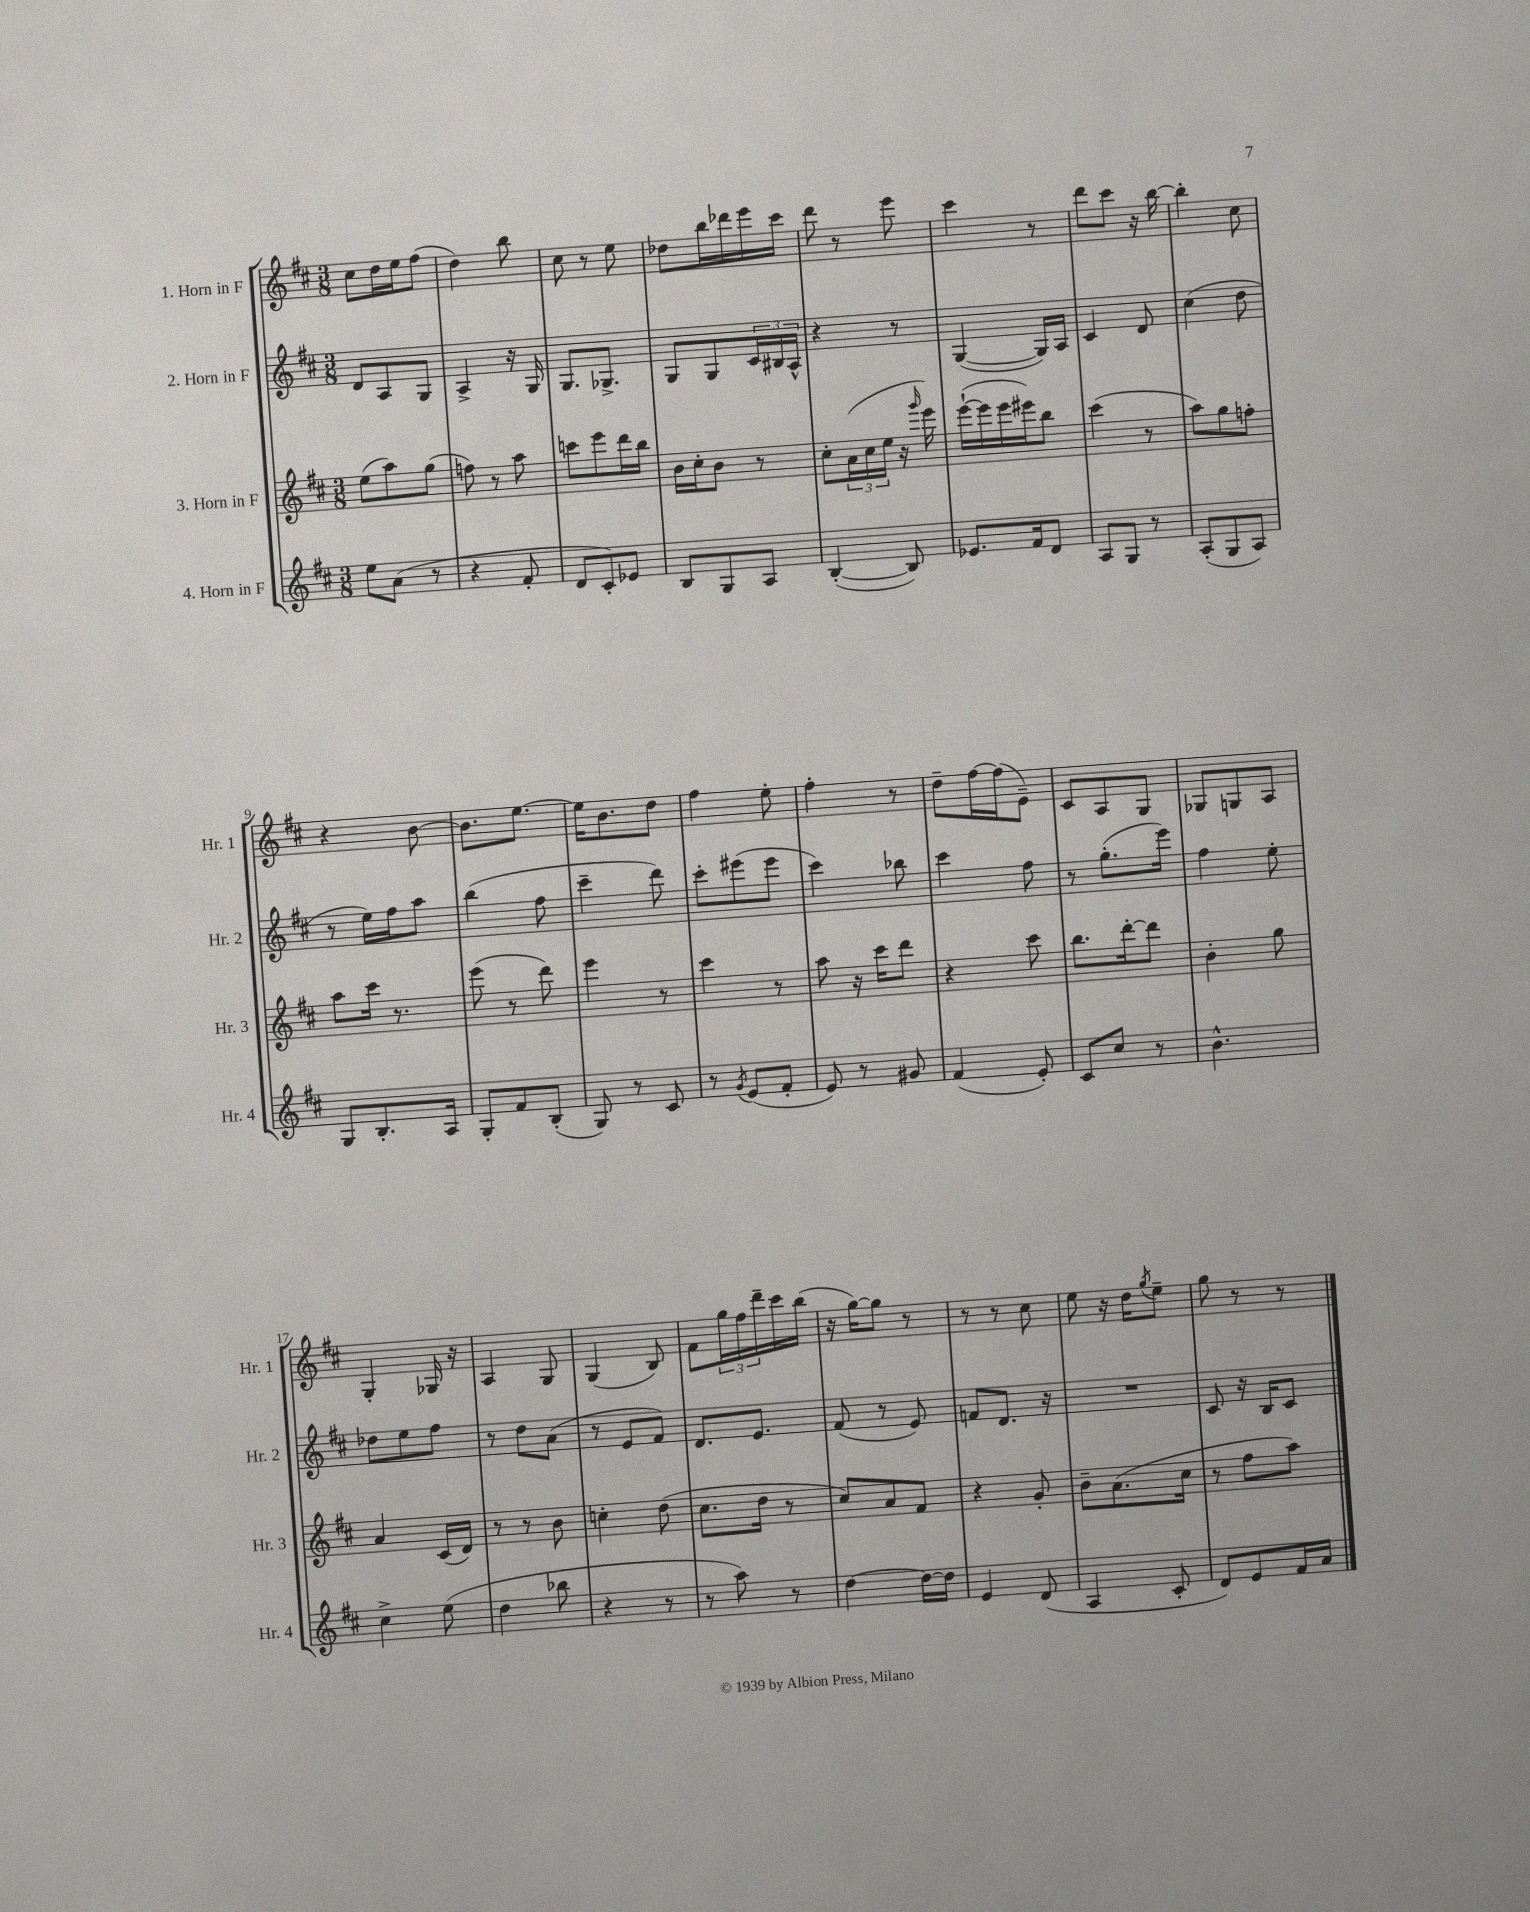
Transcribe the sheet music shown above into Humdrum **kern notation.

**kern	**kern	**kern	**kern
*staff4	*staff3	*staff2	*staff1
*clefG2	*clefG2	*clefG2	*clefG2
*k[f#c#]	*k[f#c#]	*k[f#c#]	*k[f#c#]
*M3/8	*M3/8	*M3/8	*M3/8
8ee\L	(8ee\L	8d/L	8cc#\L
(8a\J	8aa\)	8A/	16dd\L
.	.	.	16ee\J
8r	(8gg\J	8G/J	(8ff#\J
=	=	=	=
4r	8ff\)	4A^/	4dd\)
.	8r	.	.
8f#'/	8aa\	16r	8bb\
.	.	16G/	.
=	=	=	=
8d/L	8ccc\L	8.G/L	8cc#\
8c#'/)	8eee\	.	8r
.	.	8.G-^/J	.
8e-/J	16ddd\L	.	8ee\
.	16bb\JJ	.	.
=	=	=	=
8B/L	16b\LL	8G/L	8dd-\L
.	16cc#'\J	.	.
8G/	8b\J	8G/	16bb\L
.	.	.	16ddd-\
8A/J	8r	24c#/L	16eee\
.	.	24B#/	.
.	.	.	16ccc#\JJ
.	.	24A^^/JJ	.
=	=	=	=
([4B'/	8cc#'\L	4r	8ddd\
.	(24a\L	.	8r
.	24cc#\	.	.
.	24ee\JJ	.	.
8B/])	16r	8r	8eee\
.	16qqggg/	.	.
.	16eee\)	.	.
=	=	=	=
8.e-/L	([16eee`\LL	([4G/	4ccc#\
.	16eee\]	.	.
.	16eee\	.	.
16f#/k	16eee#\J)	.	.
8d/J	8bb\J	16G/]LL)	8r
.	.	16A/JJ	.
=	=	=	=
8A/L	(4ccc#\	4c#/	8ddd\L
8G/J	.	.	8ccc#\J
8r	8r	8d/	16r
.	.	.	[16bb\
=	=	=	=
(8A'/L	8aa\L)	(4cc#\	4bb'\]
8G/	8gg\	.	.
8A/J)	8ff'\J	8dd\	8cc#\
=	=	=	=
8G/L	8aa\L	8r	4r
8.B'/	16ccc#\Jk	16ee\LL)	.
.	8.r	16ff#\J	.
.	.	8aa\J	[8b\
16A/Jk	.	.	.
=	=	=	=
8G'/L	(8eee\	(4bb\	8.b\]L
8f#/	8r	.	.
.	.	.	[8.ee\J
(8B'/J	8ddd\)	8ff#\	.
=	=	=	=
8G/)	4eee\	4ccc#~\	16ee\]LK
.	.	.	8.b\
8r	.	.	.
8c#/	8r	8ddd\)	8dd\J
=	=	=	=
8r	4ccc#\	8ccc#'\L	4ff#\
8qg/	.	.	.
(8e/L	.	(8eee#\	.
8f#'/J	8r	8eee#\J	8ee'\
=	=	=	=
8e/)	8aa\	4ccc#\)	4ff#'\
8r	16r	.	.
.	16ccc#\LK	.	.
8g#/	8ddd\J	8bb-\	8r
=	=	=	=
(4f#/	4r	4ccc#\	8dd~\L
.	.	.	[16ff#\L
.	.	.	(16ff#\]J
8e'/)	8ccc#\	8ff#\	8e~\J)
=	=	=	=
8c#/L	8.bb\L	8r	8c#/L
8cc#/J	.	(8.gg'\L	8A/
.	[16ddd'\k	.	.
8r	8ddd\]J	.	8G/J
.	.	16eee\Jk)	.
=	=	=	=
4.b^^\	4b'\	4ff#\	8G-/L
.	.	.	8G/
.	8gg\	8ee'\	8A/J
=	=	=	=
4cc#^\	4a/	8dd-\L	4G'/
.	.	8ee\	.
(8ee\	(16c#/LL	8ff#\J	16G-/
.	16d/JJ)	.	16r
=	=	=	=
4dd\	8r	8r	4A/
.	8r	8dd\L	.
8bb-\	8b\	(8a\J	8G/
=	=	=	=
4r	4cc'\	8r	(4G/
.	.	8e/L	.
8r	(8dd\	8f#/J)	8B/)
=	=	=	=
8r	8.cc#\L	8.d/L	8f#\L
8aa\)	.	.	24gg\L
.	.	.	24ff#\
.	16dd\Jk	8.e/J	.
.	.	.	24ddd~\
8r	8r	.	16ccc#\
.	.	.	(16bb\JJ
=	=	=	=
[4dd\	8cc#/L)	(8f#/	16r
.	.	.	[16gg\LK)
.	8a/	8r	8gg\]J
16dd\_LL	8f#/J	8e/)	8r
16dd\]JJ	.	.	.
=	=	=	=
4e/	4r	8f/L	8r
.	.	8.d/J	8r
(8d/	8g'/	.	8cc#\
.	.	16r	.
=	=	=	=
4A/	8b~\L	4.r	8ee\
.	(8.a\	.	16r
.	.	.	16dd\LK
.	.	.	8qgg/
8c#'/	.	.	8ee~\J
.	16cc#\Jk	.	.
=	=	=	=
8d/L)	8r	8c#/	8gg\
8e/	8ff#\L	16r	8r
.	.	16B/LK	.
16f#/L	8aa\J)	8c#/J	8r
16a/JJ	.	.	.
==	==	==	==
*-	*-	*-	*-
